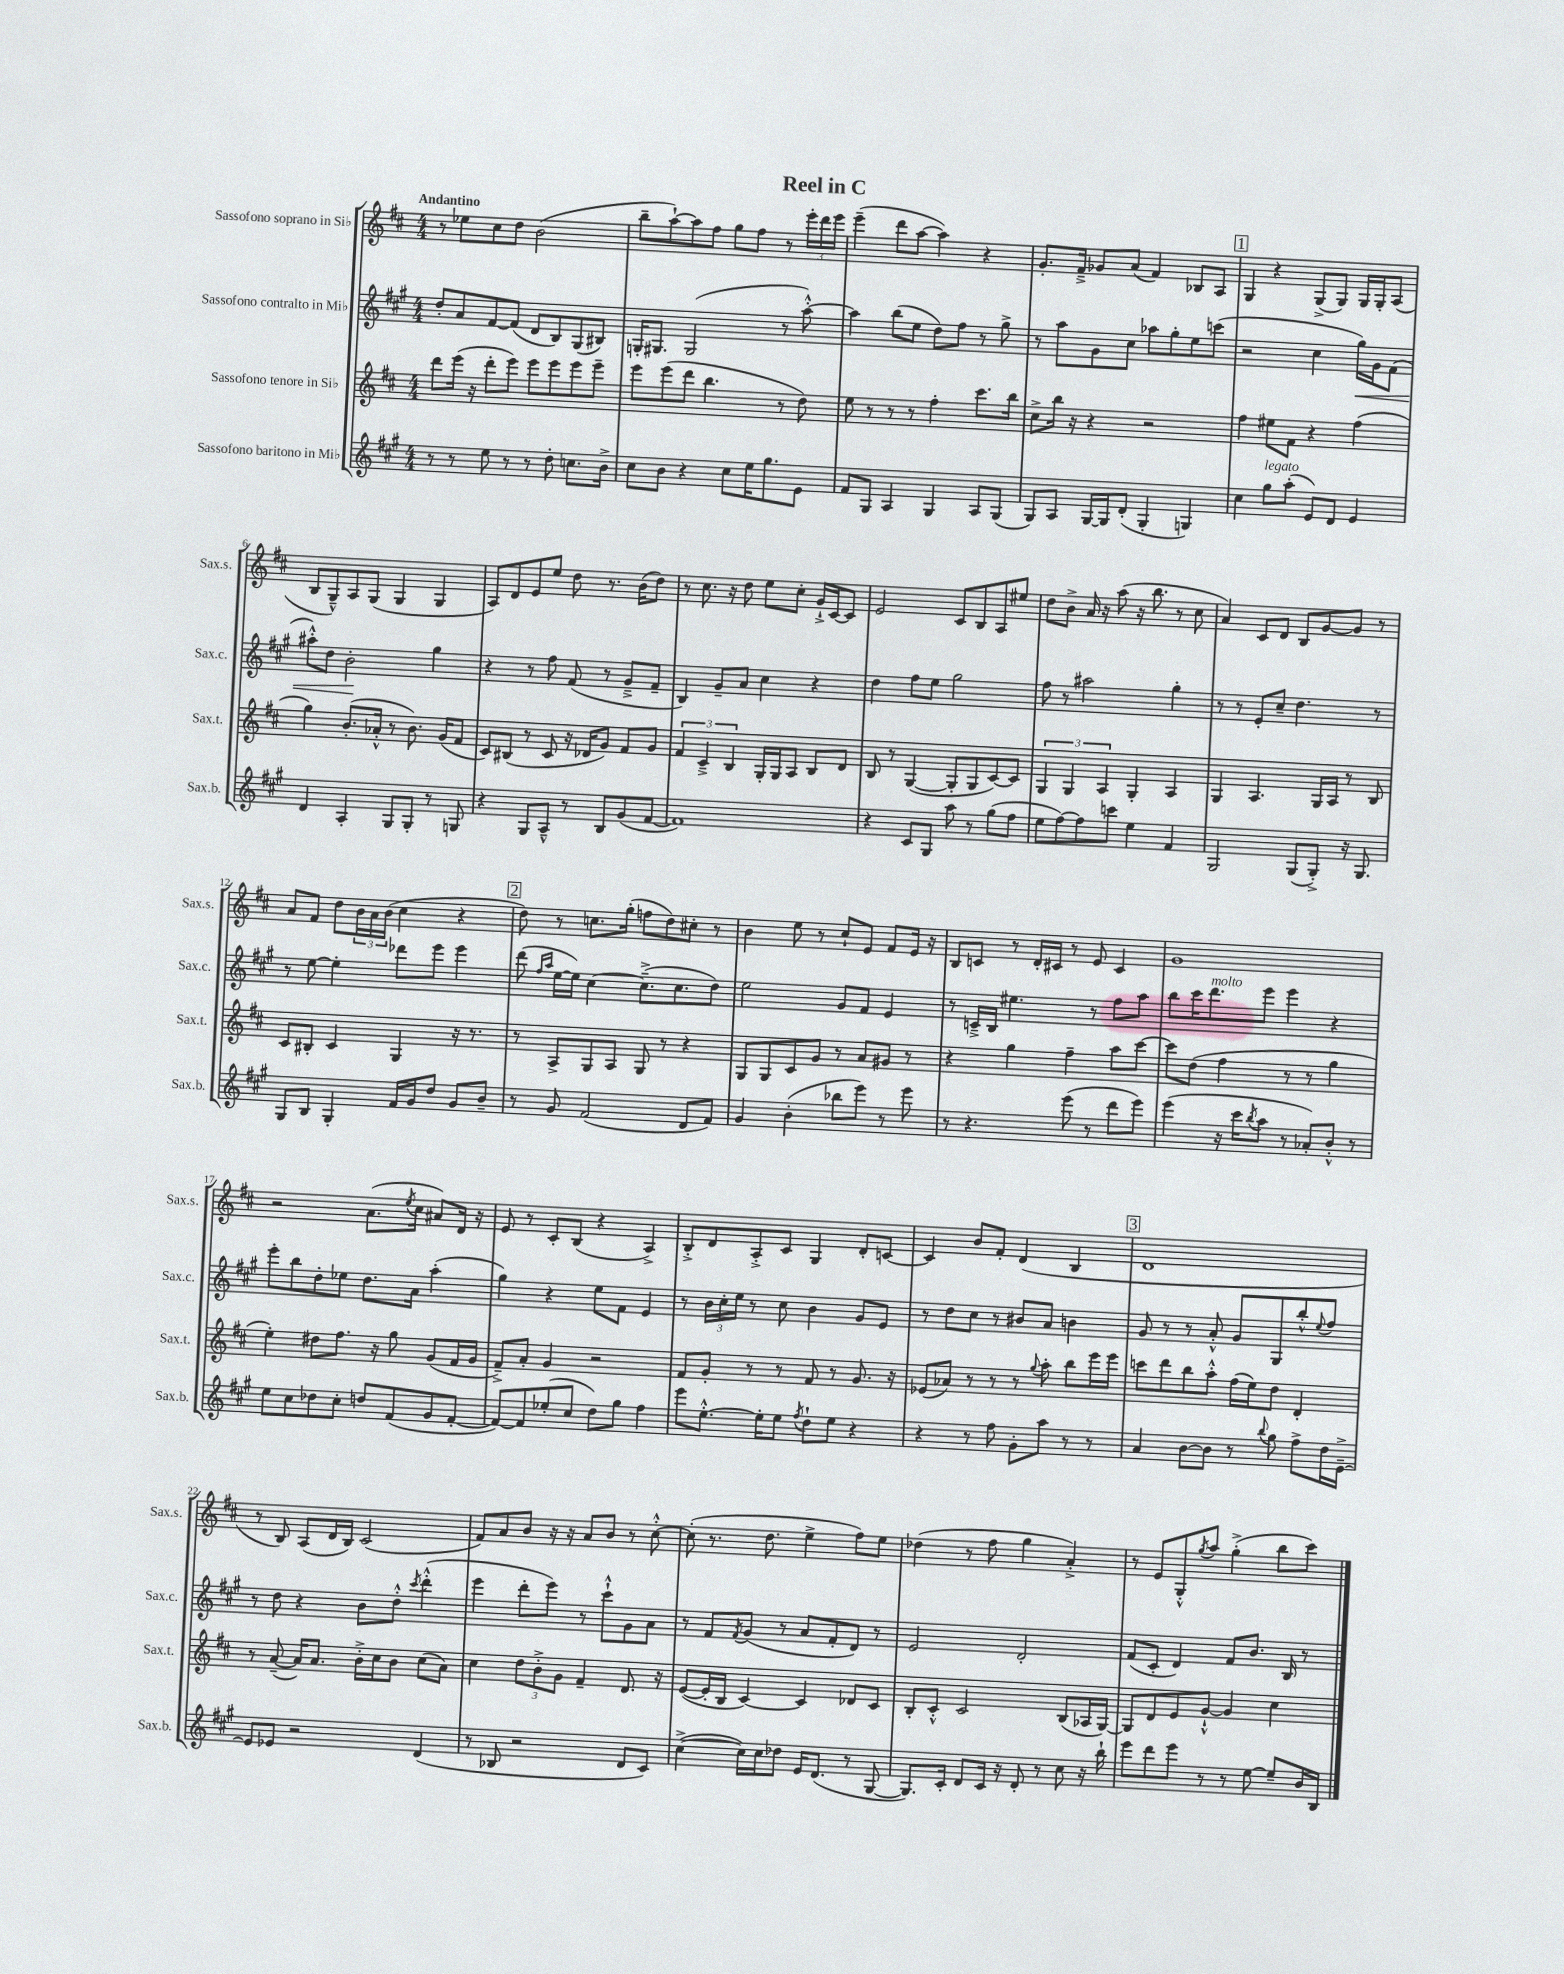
\header { title = "Reel in C" }
<<
\new StaffGroup <<
\new Staff = "s0" \with { instrumentName = "Sassofono soprano in Sib" shortInstrumentName = "Sax.s." } {
    \clef treble \key d \major \numericTimeSignature \time 4/4 \tempo "Andantino"
    r8 ees''8 cis''8 d''8 b'2( |
    b''8-- a''8~-!) a''8 fis''8 g''8 fis''8 r8 \tuplet 3/2 { e'''16-. d'''16 e'''16 } |
    e'''4--( d'''8 a''8~ a''4) r4 |
    g'8.-. fis'16---> ges'8 a'8( fis'4) bes8 a8 |
    \mark \markup { \box "1" } g4 r4 g8->( g8) g16 g16-. a8( |
    b8 g8---^) a8 g8( g4 g4 |
    a8) d'8 e'8 e''8 d''8 r8. b'16( d''8) |
    r8 cis''8. r16 d''8 e''8 cis''8-. g'16-!-> cis'16~ cis'8 |
    e'2 cis'8 b8 a8 eis''8 |
    d''8 b'8-> a'16 r16 a''8( r16 b''8. r8 cis''8 |
    a'4) cis'8 d'8 b8 g'8~ g'8 r8 |
    a'8 fis'8 d''8 \tuplet 3/2 { b'16 a'16 b'16( } cis''4 r4 |
    \mark \markup { \box "2" } d''8) r8 c''8. g''16-.( f''8 d''8) cis''8-. r8 |
    b'4 e''8 r8 cis''8-! e'8 fis'8 e'16 r16 |
    b8 c'8 r8 d'16-. cis'16 r8 e'8 cis'4 |
    g'1 |
    r2 a'8.( \acciaccatura { e''8 } cis''16 ais'8) d'16 r16 |
    e'8 r8 cis'8-. b8( r4 a4->) |
    b8-.-> d'8 a8-.-> cis'8 g4 d'8-. c'8~ |
    c'4 b'8 fis'8-. d'4( b4 |
    \mark \markup { \box "3" } d'1 |
    r8 b8) a8( d'16 b16) cis'2( |
    fis'8) a'8 b'8 r16 r16 a'8 b'8 r8 cis''8~-.-^ |
    cis''8-.( r8. d''8. e''4-> fis''8) e''8 |
    des''4( r8 fis''8 g''4 a'4-.->) |
    r8 e'8 g8-.-^ \acciaccatura { g''8 } a''8 g''4-.->( b''8 cis'''8) \bar "|." |
}
\new Staff = "s1" \with { instrumentName = "Sassofono contralto in Mib" shortInstrumentName = "Sax.c." } {
    \clef treble \key a \major \numericTimeSignature \time 4/4
    d''8-. a'8 fis'8~ fis'8( d'8 b8) gis8( bis8) |
    g16-. gis8. gis2( r8 a''8~-.-^) |
    a''4 b''8( e''8 d''8) fis''8 r8 gis''8-> |
    r8 a''8 gis'8 cis''8 aes''8 gis''8-. e''8 c'''8( |
    \mark \markup { \box "1" } r2 cis''4 gis''16\<) gis'16 fis'8( |
    ais''8-.-^) d''8 b'2-.\! gis''4 |
    r4 r8 fis''8 fis'8( r8 gis'8---> fis'8-- |
    b4) gis'8-- a'8 cis''4 r4 |
    d''4 fis''8 e''8 gis''2 |
    fis''8 r8 ais''2 gis''4-. |
    r8 r8 e'8-. cis''8-- d''4. r8 |
    r8 e''8~ e''4-. des'''8 e'''8 e'''4 |
    \mark \markup { \box "2" } d'''8( \grace { fis''16 a''16 } e''16~ e''16) cis''4~ cis''8.--->( cis''8. d''8) |
    e''2 gis'8 fis'8 e'4 |
    r8 c'16---> b16 eis''4. r8 fis''8 a''8 |
    b''8 cis'''16 d'''8.^\markup { \italic "molto" } e'''8 e'''4 r4 |
    e'''8-. b''8 d''8-. ees''8 d''8. a'16 a''4-.( |
    gis''4) r4 e''8 fis'8 e'4 |
    r8 \tuplet 3/2 { b'16 cis''16-. e''16 } r8 cis''8 b'4 gis'8 e'8 |
    r8 d''8 cis''8 r8 bis'8 a'8 b'4 |
    \mark \markup { \box "3" } gis'8 r8 r8 a'8-.-^ gis'8 gis8 b''8-.-^ \appoggiatura { e''8 } fis''8 |
    r8 d''8 r4 b'8 d''8-.-^ \acciaccatura { cis'''8 } d'''4-.-^( |
    e'''4 d'''8-. e'''8) r8 cis'''8-!-^ gis'8 a'8 |
    r8 fis'8 \acciaccatura { fis'8 } gis'8( r8 a'8 fis'8-. d'8) r8 |
    e'2 d'2-. |
    fis'8( cis'8-. d'4) fis'8 b'8. b16 r8 \bar "|." |
}
\new Staff = "s2" \with { instrumentName = "Sassofono tenore in Sib" shortInstrumentName = "Sax.t." } {
    \clef treble \key d \major \numericTimeSignature \time 4/4
    d'''8 e'''16( r16 d'''8-. e'''8) e'''8 e'''8 e'''8 e'''8-- |
    e'''8 e'''8( d'''8 b''4. r8 d''8) |
    e''8 r8 r8 r8 fis''4-. cis'''8. b''16 |
    cis''8-> b''16 r16 r4 r2 |
    \mark \markup { \box "1" } fis''4 eis''8 fis'8 r4 fis''4( |
    g''4) b'8.-.( aes'16-.-^ r8 b'8.) g'16( fis'8 |
    cis'8) bis8( r8 cis'8 r16 des'16 g'8) fis'8 g'8 |
    \tuplet 3/2 { fis'4 cis'4---> b4 } g16-. g16 a8 b8 d'8 |
    b8 r8 g4~( g8-. g8 cis'8~) cis'8 |
    \tuplet 3/2 { g4 g4 a4 } g4-. a4 |
    g4 a4. g16 a16 r8 b8 |
    cis'8 bis8-. cis'4 g4 r16 r8. |
    \mark \markup { \box "2" } r8 a8-> g8 a8 g8 r8 r4 |
    g8 g8 cis'8 g'8 r8 a'8 gis'8 r8 |
    r4 g''4 fis''4-- a''8 cis'''8~ |
    cis'''8 d''8( fis''4 r8 r8 g''4 |
    e''4-.) dis''8 fis''8. r16 g''8 g'8( fis'16 g'16 |
    fis'8--->) a'8-. g'4 r2 |
    fis'8 g'8-. r8 r8 fis'8 r8 g'8. r16 |
    ees'8( aes'8) r8 r8 r8 \appoggiatura { g''8 } a''8-. b''8 e'''16 e'''16 |
    \mark \markup { \box "3" } c'''8 d'''8 b''8 a''8-.-^ fis''16( e''16) d''8 d'4-. |
    r8 a'8~--( a'16) a'8. b'16-.-> cis''16 b'8 cis''8( a'8) |
    cis''4 \tuplet 3/2 { d''8 b'8-.-> g'8 } fis'4-- d'8. r16 |
    e'8~( e'16-. b16 cis'4~) cis'4 des'8 cis'8 |
    b8-. cis'8-.-^ cis'2 b8( aes16 g16~) |
    g8 d'8 e'8 g'8~-!-^ g'4 cis''4 \bar "|." |
}
\new Staff = "s3" \with { instrumentName = "Sassofono baritono in Mib" shortInstrumentName = "Sax.b." } {
    \clef treble \key a \major \numericTimeSignature \time 4/4
    r8 r8 e''8 r8 r8 d''8-. c''8. b'16-> |
    cis''8 b'8 r4 cis''8 e''16 gis''8. e'8 |
    fis'8 gis8 a4 gis4 a8 gis8( |
    gis8) a8 gis16~ gis16 d'8-.( gis4-. g4) |
    \mark \markup { \box "1" } cis''4 gis''8^\markup { \italic "legato" } a''8-.( e'8) d'8 e'4 |
    d'4 a4-. gis8 gis8-. r8 g8 |
    r4 gis8 a8---^ r8 b8 gis'8( fis'8~ |
    fis'1) |
    r4 cis'8 gis8 a''8 r8 gis''8( fis''8 |
    e''8 fis''8~) fis''8 c'''8 e''4 fis'4 |
    gis2 gis8( gis8-.->) r16 gis8. |
    gis8 b8 gis4-. fis'16 gis'16 d''8 gis'8 b'8-- |
    \mark \markup { \box "2" } r8 gis'8 fis'2( d'8 fis'8) |
    gis'4 b'4-.( bes''8 e'''8) r8 e'''8 |
    r8 r4. e'''8( r8 d'''8 e'''8) |
    e'''4( r16 cis'''16 \acciaccatura { b''8 } a''8 r8 aes'8-.) b'8-.-^ r8 |
    e''8 cis''8 des''8 cis''8-. d''8 fis'8( gis'8 fis'8~-. |
    fis'8~) fis'8 ees''8-.( cis''8 d''8) gis''8 fis''4 |
    e'''8 e''8.~-.-^ e''16-. e''8 \acciaccatura { fis''8 } d''8-! e''8 r4 |
    r4 r8 fis''8 gis'8-. a''8 r8 r8 |
    \mark \markup { \box "3" } a'4 b'8~ b'8 r8 \appoggiatura { b''8 } gis''8 fis''8-> d''16 e'16~---> |
    e'8 ees'8 r2 d'4( |
    r8 bes8 r2 d'8 cis'8) |
    cis''4~->( cis''16) cis''16 des''8 e'16 d'8.( r8 gis8~ |
    gis8.) cis'16-. d'8 cis'16 r16 d'8-. r8 cis''8 r16 b''16-! |
    e'''8 d'''8 e'''8 r8 r8 e''8~ e''8-- b'16 b16 \bar "|." |
}
>>
>>
